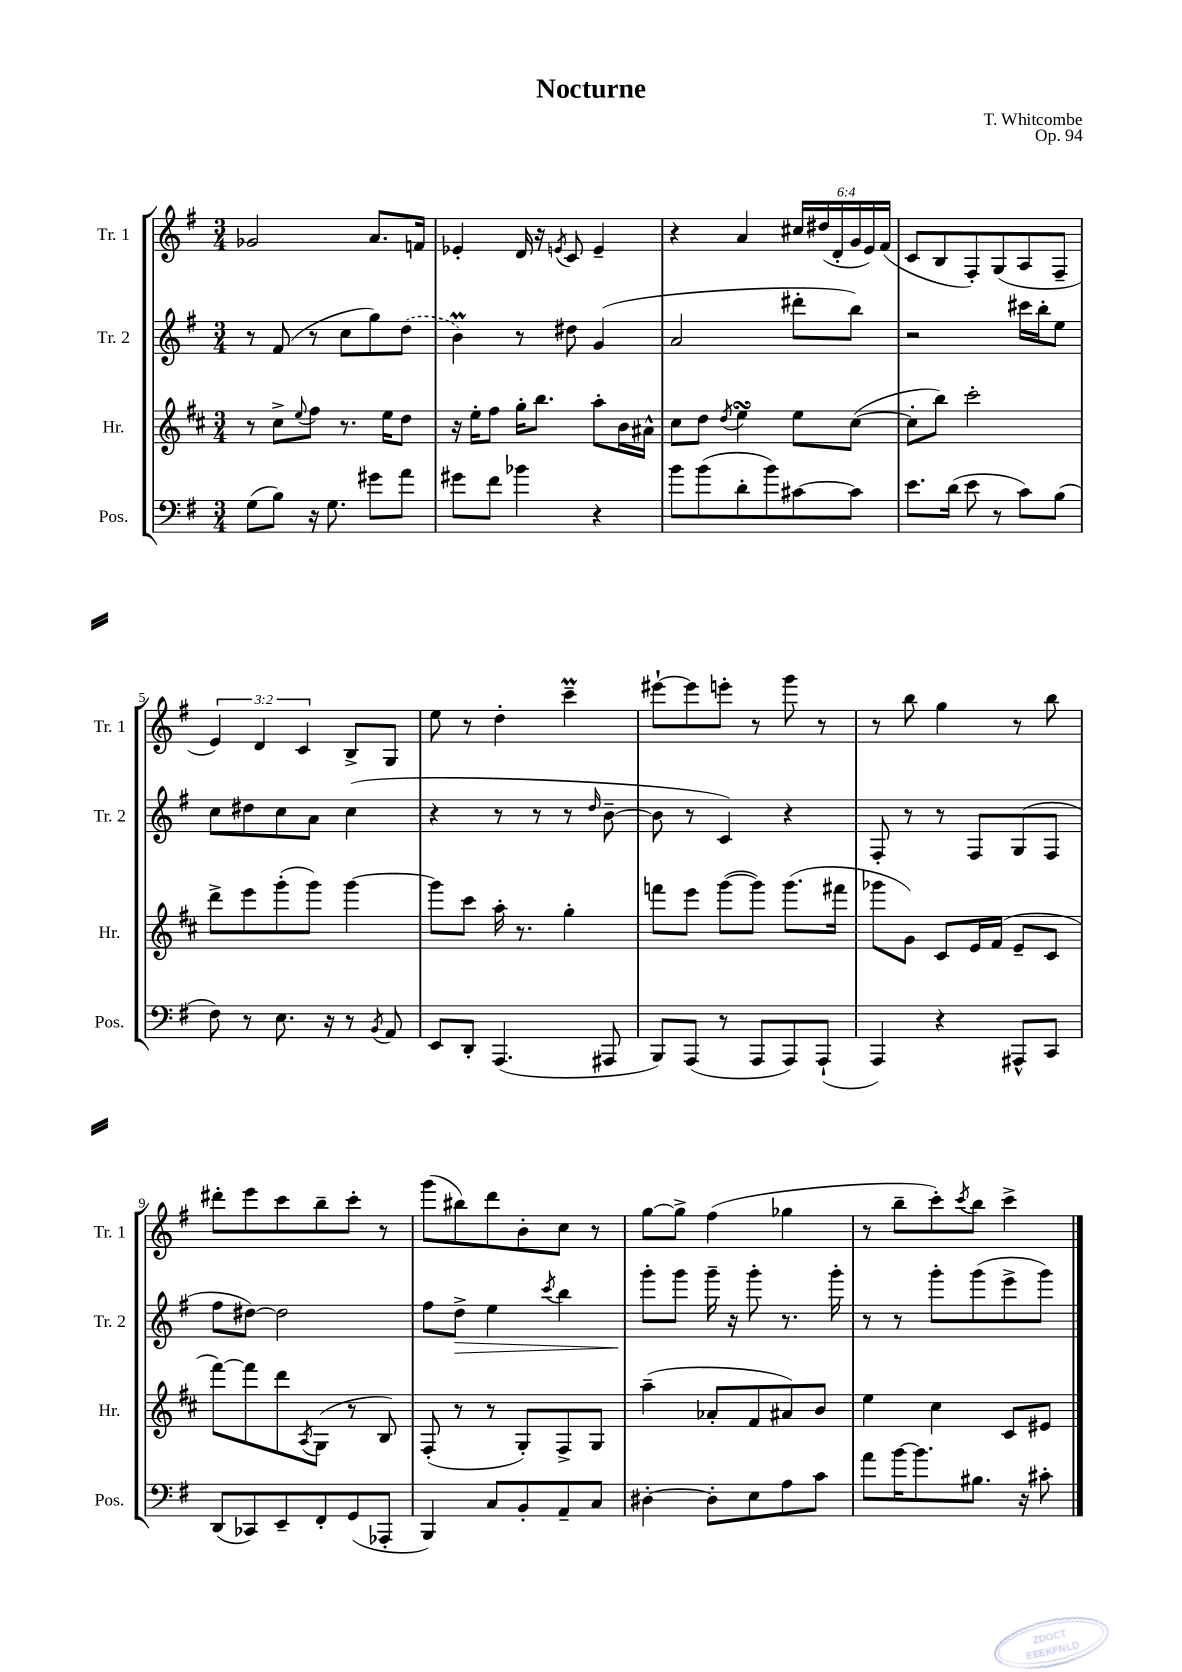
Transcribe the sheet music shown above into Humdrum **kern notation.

**kern	**kern	**kern	**kern
*staff4	*staff3	*staff2	*staff1
*clefF4	*clefG2	*clefG2	*clefG2
*k[f#]	*k[f#c#]	*k[f#]	*k[f#]
*M3/4	*M3/4	*M3/4	*M3/4
(8G\L	8r	8r	2g-/
8B\J)	8cc#^\L	(8f#/	.
.	8qqee/	.	.
16r	8ff#\J	8r	.
8.G\	.	.	.
.	8.r	8cc\L	.
8g#\L	.	8gg\)	8.a/L
.	16ee\LK	.	.
8a\J	8dd\J	(8dd\J	.
.	.	.	16f/Jk
=	=	=	=
8g#\L	16r	4b\)	4e-'/
.	16ee'\LK	.	.
8f#\J	8ff#\J	.	.
4b-\	16gg'\LK	8r	16d/
.	8.bb\J	.	16r
.	.	.	8qe/
.	.	8dd#\	8c/
4r	8aa'\L	(4g/	4e~/
.	16b\L	.	.
.	16a#^^\JJ	.	.
=	=	=	=
8b\L	8cc#\L	2a/	4r
(8b\	8dd\J	.	.
.	8qdd/	.	.
8d'\	4ee\	.	4a/
8b\)	.	.	.
[8c#\	8ee\L	8ddd#'\L	24cc#/LL
.	.	.	(24dd#/
.	.	.	24d'/
8c#\]J	([8cc#\J	8bb\J)	24g/
.	.	.	24e/)
.	.	.	(24f#/JJ
=	=	=	=
8.e\L	8cc#'\]L	2r	8c/L
.	8bb\J)	.	8B/
(16d\Jk	.	.	.
8e\	2ccc#'\	.	8F#'/)
8r	.	.	(8G/
8c\L)	.	16ccc#\LL	8A/
.	.	16bb'\J	.
(8B\J	.	8ee\J	8F#~/J
=	=	=	=
8F#\)	8ddd^\L	8cc\L	6e/)
8r	8eee\	8dd#\	.
.	.	.	6d/
8.E\	(8ggg'\	8cc\	.
.	.	.	6c/
.	8ggg\J)	8a\J	.
16r	.	.	.
8r	[4ggg\	(4cc\	8B^/L
8qBB/	.	.	.
8AA/	.	.	8G/J
=	=	=	=
8EE/L	8ggg\]L	4r	8ee\
8DD'/J	8ccc#\J	.	8r
(4.AAA/	16aa'\	8r	4dd'\
.	8.r	.	.
.	.	8r	.
.	4gg'\	8r	4ccc~\
.	.	16qqdd/	.
8AAA#/	.	[8b~\	.
=	=	=	=
8BBB/L)	8fff\L	8b\]	[8eee#`\L
(8AAA/J	8eee\J	8r	8eee#\]
8r	([8ggg\L	4c/)	8eee'\J
8AAA/L	8ggg\]J)	.	8r
8AAA/)	(8.ggg\L	4r	8ggg\
(8AAA`/J	.	.	8r
.	16fff#\Jk	.	.
=	=	=	=
4AAA/)	8ggg-\L	8F#'/	8r
.	8g\J)	8r	8bb\
4r	8c#/L	8r	4gg\
.	16e/L	8F#/L	.
.	(16f#/JJ	.	.
8AAA#^^/L	8e~/L	(8G/	8r
8CC/J	8c#/J	8F#/J	8bb\
=	=	=	=
(8DD/L	[8fff#\L)	8ff#\L	8ddd#'\L
8CC-/)	8fff#\]	[8dd#\J)	8eee\
8EE~/	8ddd\	2dd#\]	8ccc\
.	8qA/	.	.
8FF#'/	(8G\J	.	8bb~\
(8GG/	8r	.	8ccc'\J
8AAA-'/J	8B/)	.	8r
=	=	=	=
4BBB/)	(8F#'/	8ff#\L	(8ggg\L
.	8r	8dd^\J	8bb#\)
8C/L	8r	4ee\	8ddd\
8BB'/	8G'/L)	.	8b'\
.	.	8qccc/	.
8AA~/	8F#^/	4bb\	8cc\J
8C/J	8G/J	.	8r
=	=	=	=
[4D#'\	(4aa~\	8ggg'\L	[8gg\L
.	.	8ggg\J	8gg^\]J
8D#'\]L	8a-'/L	16ggg~\	(4ff#\
.	.	16r	.
8E\	8f#/	8ggg'\	.
8A\	8a#/)	8.r	4gg-\
8c\J	8b/J	.	.
.	.	16ggg'\	.
=	=	=	=
8a\L	4ee\	8r	8r
[16b\K	.	8r	8bb~\L
8.b\]	.	.	.
.	4cc#\	8ggg'\L	8ccc'\)
.	.	.	8qccc/
8.B#\J	.	(8ggg\	8bb\J
.	8c#/L	8eee^\	4ccc^\
16r	.	.	.
8c#'\	8e#/J	8ggg\J)	.
==	==	==	==
*-	*-	*-	*-
